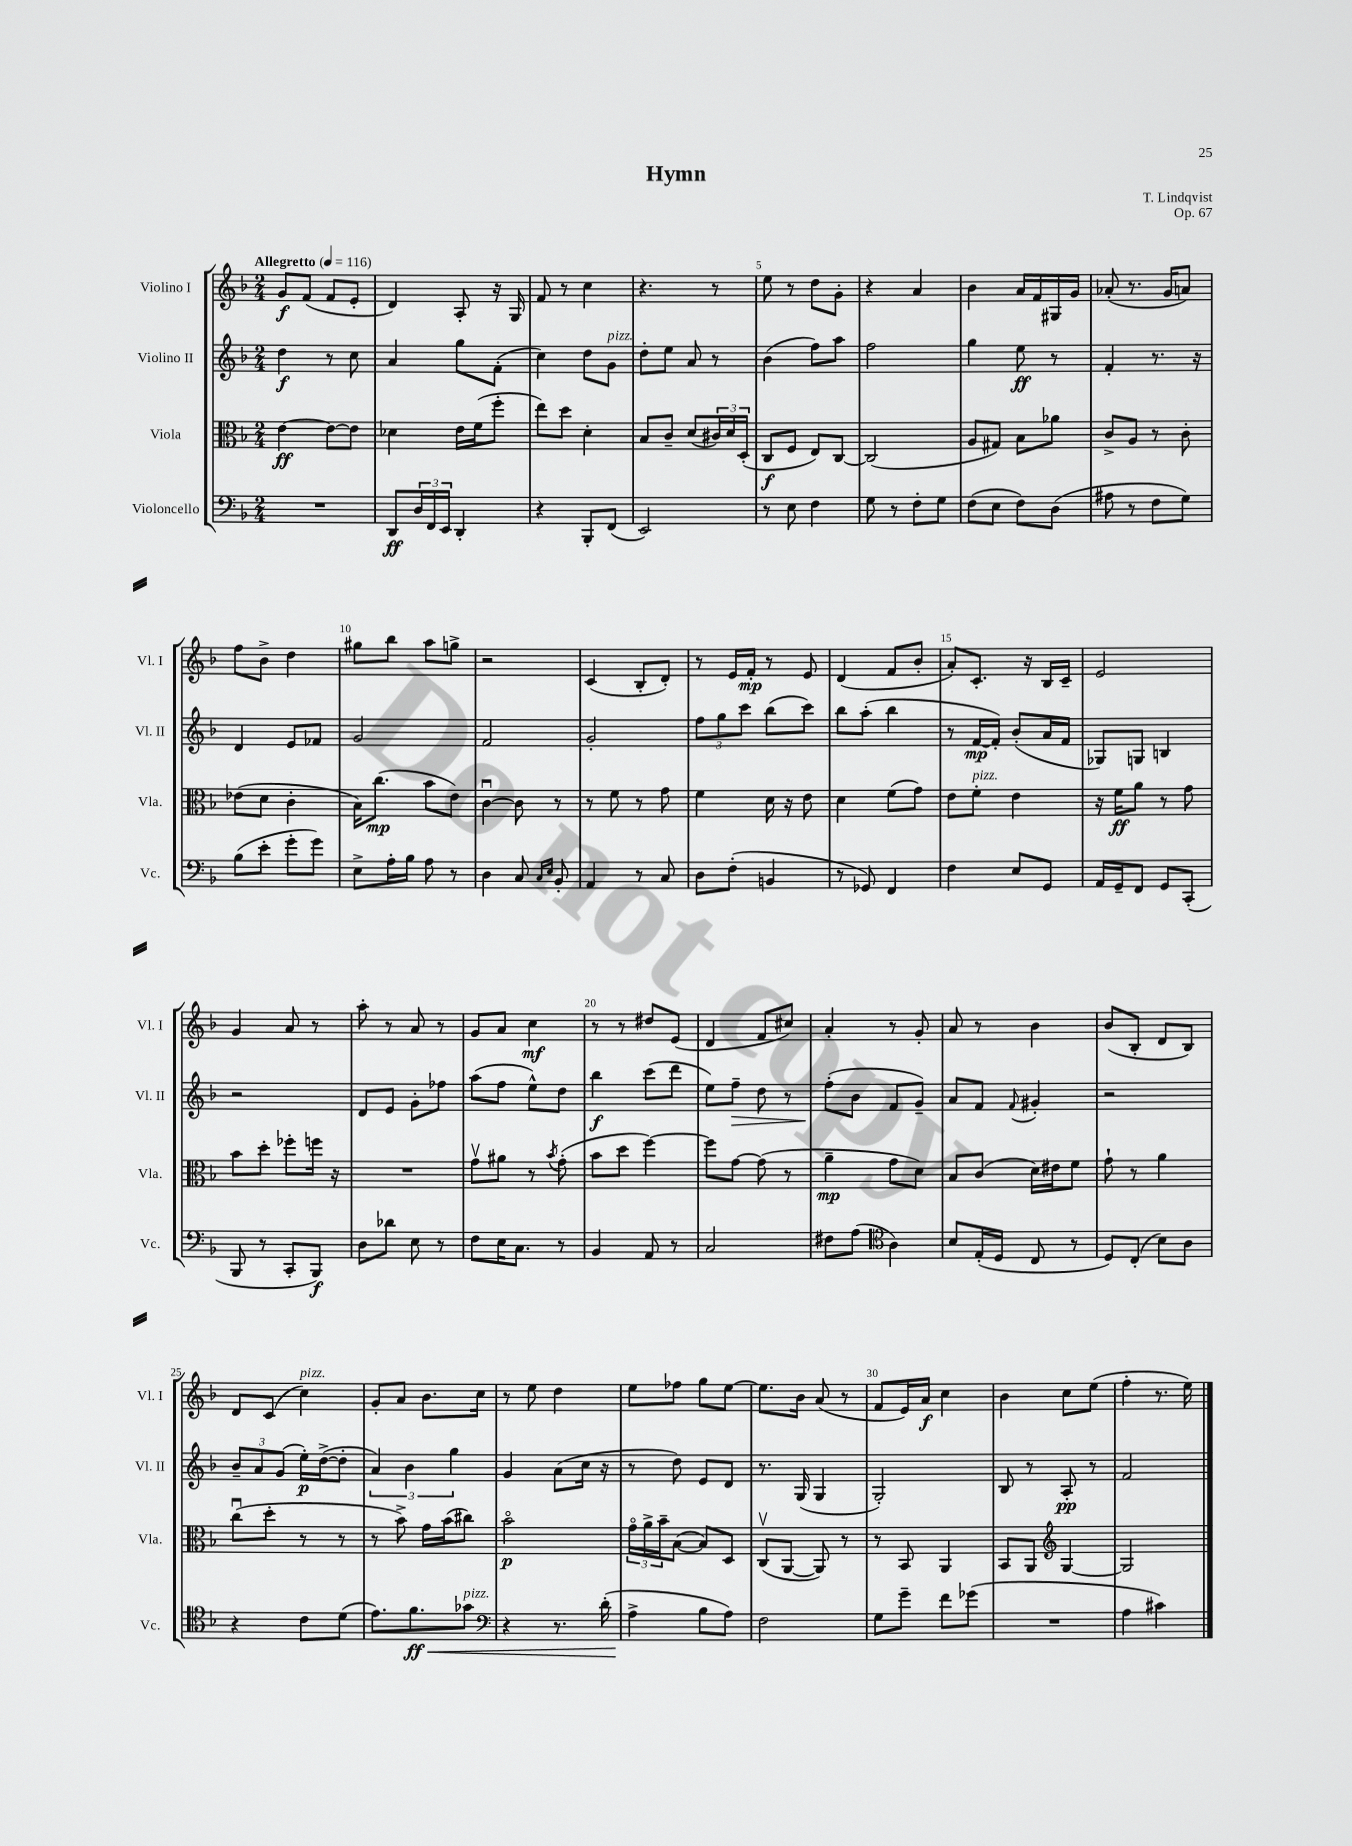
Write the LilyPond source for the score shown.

\header { title = "Hymn" composer = "T. Lindqvist" opus = "Op. 67" }
<<
\new StaffGroup <<
\new Staff = "s0" \with { instrumentName = "Violino I" shortInstrumentName = "Vl. I" } {
    \clef treble \key f \major \numericTimeSignature \time 2/4 \tempo "Allegretto" 4 = 116
    g'8\f f'8( f'8 e'8-. |
    d'4) a8-. r16 g16 |
    f'8 r8 c''4 |
    r4. r8 |
    e''8 r8 d''8 g'8-. |
    r4 a'4 |
    bes'4 a'16 f'16 gis16 g'16 |
    aes'8-.( r8. g'16 a'8) |
    f''8 bes'8-> d''4 |
    gis''8 bes''8 a''8 g''8-> |
    r2 |
    c'4( bes8-. d'8-.) |
    r8 e'16 f'16-.\mp r8 e'8 |
    d'4( f'8 bes'8-. |
    a'8-.) c'8.-. r16 bes16 c'16-- |
    e'2 |
    g'4 a'8 r8 |
    a''8-. r8 a'8 r8 |
    g'8 a'8 c''4\mf |
    r8 r8 dis''8 e'8( |
    d'4 f'8 cis''8) |
    a'4-. r8 g'8-. |
    a'8 r8 bes'4 |
    bes'8( bes8-. d'8 bes8) |
    d'8 c'8( c''4^\markup { \italic "pizz." }) |
    g'8-. a'8 bes'8. c''16 |
    r8 e''8 d''4 |
    e''8 fes''8 g''8 e''8~ |
    e''8. bes'16 a'8( r8 |
    f'8 e'16) a'16\f c''4 |
    bes'4 c''8 e''8( |
    f''4-. r8. e''16) \bar "|." |
}
\new Staff = "s1" \with { instrumentName = "Violino II" shortInstrumentName = "Vl. II" } {
    \clef treble \key f \major \numericTimeSignature \time 2/4
    d''4\f r8 c''8 |
    a'4 g''8 f'8-.( |
    c''4) d''8 g'8^\markup { \italic "pizz." } |
    d''8-. e''8 a'8 r8 |
    bes'4( f''8) a''8 |
    f''2 |
    g''4 e''8\ff r8 |
    f'4-. r8. r16 |
    d'4 e'8 fes'8 |
    g'2 |
    f'2 |
    g'2-. |
    \tuplet 3/2 { f''8 g''8 c'''8 } bes''8( c'''8) |
    bes''8 a''8-.( bes''4 |
    r8 f'16~\mp f'16-.) bes'8-.( a'16 f'16 |
    ges8) g8 b4 |
    r2 |
    d'8 e'8 g'8-. fes''8 |
    a''8( f''8 e''8-^) d''8 |
    bes''4\f c'''8( d'''8 |
    e''8) f''8--\> d''8 r8 |
    f''8-.\!( bes'8 f'8 g'8--) |
    a'8 f'8 \appoggiatura { f'8 } gis'4-. |
    r2 |
    \tuplet 3/2 { bes'8-- a'8 g'8( } e''16-.\p) d''16~->( d''8-. |
    \tuplet 3/2 { a'4) bes'4 g''4 } |
    g'4 a'8( c''16 r16 |
    r8 d''8) e'8 d'8 |
    r8. g16( g4 |
    g2-.) |
    bes8 r8 a8-.\pp r8 |
    f'2 \bar "|." |
}
\new Staff = "s2" \with { instrumentName = "Viola" shortInstrumentName = "Vla." } {
    \clef alto \key f \major \numericTimeSignature \time 2/4
    e'4~\ff e'8~ e'8 |
    des'4 e'16 f'16( f''8-. |
    e''8) d''8 d'4-. |
    bes8 c'8-- d'8( \tuplet 3/2 { cis'16) d'16 d16-.( } |
    c8\f f8 e8) c8~ |
    c2( |
    a8 gis8) bes8 aes'8 |
    c'8-> a8 r8 c'8-. |
    ees'8( d'8 c'4-. |
    bes16) c''8.\mp( bes'8 e'8) |
    c'4~\downbow c'8 r8 |
    r8 f'8 r8 g'8 |
    f'4 d'16 r16 e'8 |
    d'4 f'8( g'8) |
    e'8 f'8-.^\markup { \italic "pizz." } e'4 |
    r16 f'16\ff a'8 r8 g'8 |
    bes'8 d''8-. fes''8-. f''16 r16 |
    R2 |
    g'8\upbow ais'8 r8 \acciaccatura { bes'8 } g'8-.( |
    bes'8 d''8 f''4~) |
    f''8 g'8~ g'8( r8 |
    a'4--\mp g'8 d'8) |
    bes8 c'8( d'16) eis'16 f'8 |
    g'8-! r8 a'4 |
    c''8\downbow( d''8-. r8 r8 |
    r8 bes'8->) g'16 bes'16( cis''8) |
    bes'2\flageolet\p |
    \tuplet 3/2 { g'16\flageolet a'16-> bes'16-- } bes8~( bes8) d8 |
    c8\upbow( a,8~ a,8) r8 |
    r8 bes,8 a,4 |
    bes,8 a,8 \clef treble g4~ |
    g2 \bar "|." |
}
\new Staff = "s3" \with { instrumentName = "Violoncello" shortInstrumentName = "Vc." } {
    \clef bass \key f \major \numericTimeSignature \time 2/4
    R2 |
    d,8\ff \tuplet 3/2 { d16 f,16 e,16 } d,4-. |
    r4 bes,,8-. f,8( |
    e,2) |
    r8 e8 f4 |
    g8 r8 f8-. g8 |
    f8( e8 f8) d8( |
    ais8 r8 f8 g8) |
    bes8( e'8-. g'8-. g'8) |
    e8-> a16-. bes16 a8 r8 |
    d4 c8 \grace { c16 e16 } bes,8-. |
    a,4 r8 c8 |
    d8 f8-.( b,4 |
    r8 ges,8) f,4 |
    f4 e8 g,8 |
    a,16 g,16-- f,8 g,8 c,8-.( |
    bes,,8 r8 c,8-. bes,,8\f) |
    d8 des'8 e8 r8 |
    f8 e16 c8. r8 |
    bes,4 a,8 r8 |
    c2 |
    fis8 a8( \clef tenor a4) |
    bes8 e16-.( d16 c8 r8 |
    d8) c8-.( bes8) a8 |
    r4 c'8 d'8( |
    e'8.) f'8.\ff\< ges'8^\markup { \italic "pizz." } |
    \clef bass r4 r8. d'16-.( |
    a4->\! bes8 a8) |
    f2 |
    g8 g'8-- f'8 ges'8( |
    R2 |
    a4 cis'4) \bar "|." |
}
>>
>>
\layout { \context { \Score \override BarNumber.break-visibility = ##(#f #t #t) barNumberVisibility = #(every-nth-bar-number-visible 5) } }
